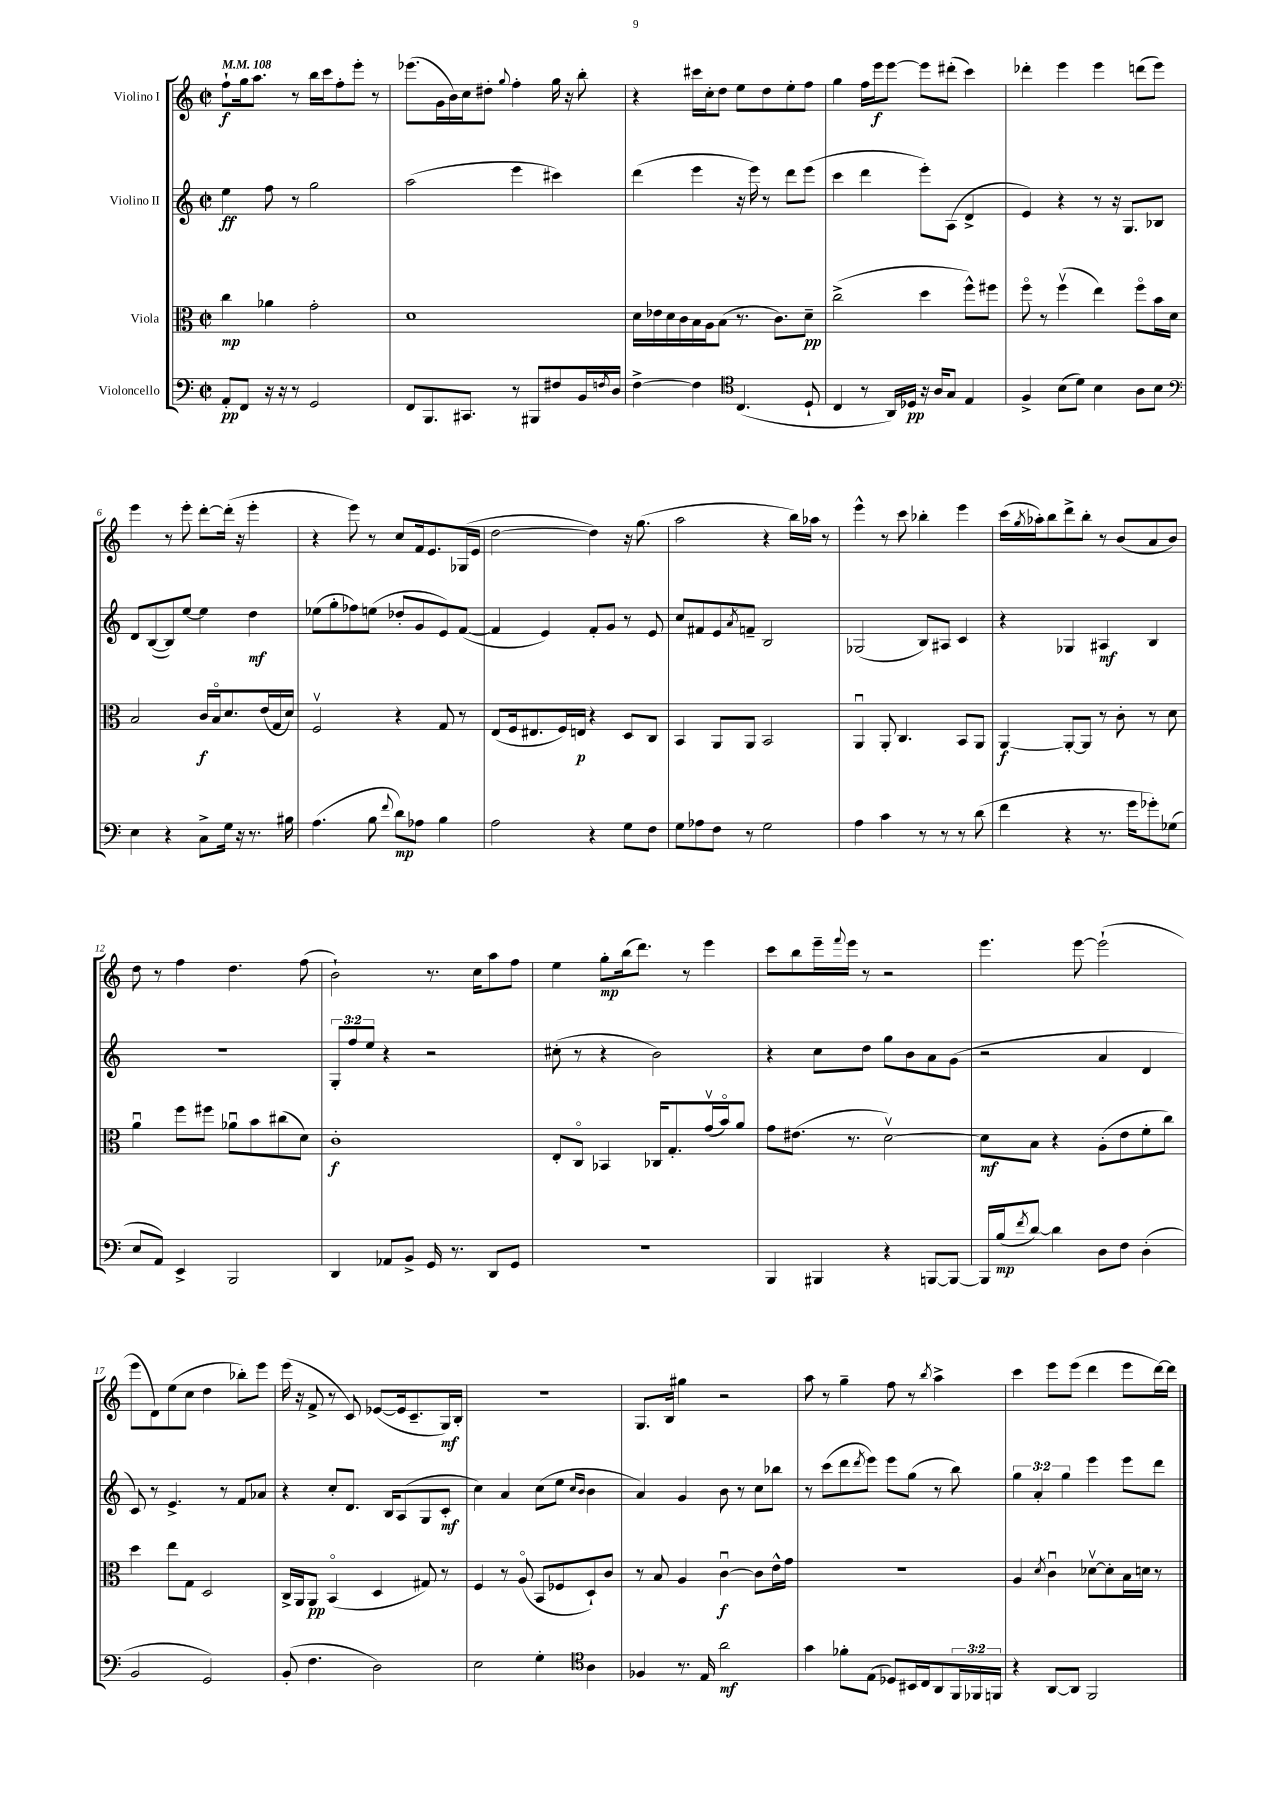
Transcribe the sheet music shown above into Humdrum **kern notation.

**kern	**dynam	**kern	**dynam	**kern	**dynam	**kern	**dynam
*part4	*part4	*part3	*part3	*part2	*part2	*part1	*part1
*staff4	*staff4	*staff3	*staff3	*staff2	*staff2	*staff1	*staff1
*I"Violoncello	*	*I"Viola	*	*I"Violino II	*	*I"Violino I	*
*clefF4	*	*clefC3	*	*clefG2	*	*clefG2	*
*k[]	*	*k[]	*	*k[]	*	*k[]	*
*M2/2	*	*M2/2	*	*M2/2	*	*M2/2	*
*met(c|)	*	*met(c|)	*	*met(c|)	*	*met(c|)	*
*MM108	*	*MM108	*	*MM108	*	*MM108	*
=1	=1	=1	=1	=1	=1	=1	=1
8AA'/L	pp	4cc\	mp	4ee\	ff	8ff`\L	f
8FF/J	.	.	.	.	.	16gg\k	.
.	.	.	.	.	.	8.aa\J	.
16r	.	4a-X\	.	8ff\	.	.	.
16r	.	.	.	.	.	.	.
8r	.	.	.	8r	.	8r	.
2GG/	.	2g'\	.	2gg\	.	16bb\LL	.
.	.	.	.	.	.	16ccc\J	.
.	.	.	.	.	.	8ff'\	.
.	.	.	.	.	.	8eee'\J	.
.	.	.	.	.	.	8r	.
=2	=2	=2	=2	=2	=2	=2	=2
8FF/L	.	1d	.	(2aa\	.	(8.eee-X\L	.
8.BBB/	.	.	.	.	.	.	.
.	.	.	.	.	.	16g\L	.
.	.	.	.	.	.	16b\)	.
8.CC#X/J	.	.	.	.	.	16cc\J	.
.	.	.	.	.	.	8dd#X'\J	.
.	.	.	.	.	.	8qqgg/	.
8r	.	.	.	4eee\	.	4ff'\	.
8BBB#X/L	.	.	.	.	.	.	.
8F#X/	.	.	.	4ccc#X\)	.	16gg\	.
.	.	.	.	.	.	16r	.
16BB/L	.	.	.	.	.	8bb'\	.
8qFn/	.	.	.	.	.	.	.
16D/JJ	.	.	.	.	.	.	.
=3	=3	=3	=3	=3	=3	=3	=3
[4F^\	.	16d\LL	.	(4ddd\	.	4r	.
.	.	16e-X\	.	.	.	.	.
.	.	16d\	.	.	.	.	.
.	.	16c\	.	.	.	.	.
4F\]	.	16B\	.	4eee\	.	16ccc#X\LL	.
.	.	16A\J	.	.	.	16cc'\J	.
.	.	(8B\J	.	.	.	8dd\J	.
*clefC4	*	*	*	*	*	*	*
(4.C/	.	8.r	.	16r	.	8ee\L	.
.	.	.	.	16eee\)	.	.	.
.	.	.	.	8r	.	8dd\	.
.	.	8.c\L)	.	.	.	.	.
.	.	.	.	8ddd\L	.	8ee'\	.
8D`/	.	8d~\J	pp	(8eee\J	.	8ff\J	.
=4	=4	=4	=4	=4	=4	=4	=4
4C/	.	(2cc^\	.	4ccc\	.	4gg\	.
8r	.	.	.	4ddd\	.	16ff\LL	.
.	.	.	.	.	.	16eee\J	f
16AA/LL)	.	.	.	.	.	[8eee\J	.
16D-X/JJ	pp	.	.	.	.	.	.
16r	.	4dd\	.	8eee'\L)	.	8eee\L]	.
16A/KL	.	.	.	.	.	.	.
8G/J	.	.	.	(8A\J	.	(8ddd#X'\J	.
4E/	.	8ff^^\L)	.	4d^/	.	4ccc\)	.
.	.	8ff#X\J	.	.	.	.	.
=5	=5	=5	=5	=5	=5	=5	=5
4F^/	.	8ff\	.	4e/)	.	4ddd-X'\	.
.	.	8r	.	.	.	.	.
(8B\L	.	(4ffv\	.	4r	.	4eee\	.
8d\J)	.	.	.	.	.	.	.
4B\	.	4ee\)	.	8r	.	4eee\	.
.	.	.	.	16r	.	.	.
.	.	.	.	8.G/L	.	.	.
8A\L	.	8ff\L	.	.	.	(8dddn\L	.
8B\J	.	16b\L	.	8B-X/J	.	8eee\J)	.
.	.	16d\JJ	.	.	.	.	.
!!LO:LB:g=z
=6	=6	=6	=6	=6	=6	=6	=6
*clefF4	*	*	*	*	*	*	*
4E\	.	2B/	.	8d/L	.	4eee\	.
.	.	.	.	([8B/	.	.	.
4r	.	.	.	8B/])	.	8r	.
.	.	.	.	[8ee/J	.	8eee'\	.
8C^\L	.	16c/LL	f	4ee\]	.	[8ddd'\L	.
.	.	16B/J	.	.	.	.	.
16G\Jk	.	8.d/	.	.	.	(16ddd'\Jk]	.
16r	.	.	.	.	.	16r	.
8.r	.	.	.	4dd\	mf	4eee'\	.
.	.	(16e/L	.	.	.	.	.
.	.	16G/	.	.	.	.	.
16B#X\	.	16d/JJ)	.	.	.	.	.
=7	=7	=7	=7	=7	=7	=7	=7
(4.A\	.	2Fv/	.	(8ee-X\L	.	4r	.
.	.	.	.	8gg'\	.	.	.
.	.	.	.	8ff-X\)	.	8eee\)	.
8B\	.	.	.	(8een\J	.	8r	.
8qqf/	.	.	.	.	.	.	.
8d\L)	mp	4r	.	8dd-X'/L	.	8cc/L	.
8A-X\J	.	.	.	8g/	.	16f/k	.
.	.	.	.	.	.	8.e/	.
4B\	.	8G/	.	8e/)	.	.	.
.	.	8r	.	([8f/J	.	(16G-X/L	.
.	.	.	.	.	.	16e/JJ	.
=8	=8	=8	=8	=8	=8	=8	=8
2A\	.	(8E/L	.	4f/]	.	[2dd\	.
.	.	16F/k	.	.	.	.	.
.	.	8.E#X/	.	.	.	.	.
.	.	.	.	4e/)	.	.	.
.	.	16F/L)	.	.	.	.	.
.	.	16En/JJ	p	.	.	.	.
4r	.	4r	.	8f'/L	.	4dd\])	.
.	.	.	.	8g/J	.	.	.
8G\L	.	8D/L	.	8r	.	16r	.
.	.	.	.	.	.	(8.gg\	.
8F\J	.	8C/J	.	8e/	.	.	.
=9	=9	=9	=9	=9	=9	=9	=9
8G\L	.	4BB/	.	8cc/L	.	2aa\	.
8A-X\	.	.	.	8f#X/	.	.	.
8F\J	.	8AA/L	.	8e/	.	.	.
.	.	.	.	8qa/	.	.	.
8r	.	8AA/J	.	8fn~/J	.	.	.
2G\	.	2BB/	.	2B/	.	4r	.
.	.	.	.	.	.	16bb\LL)	.
.	.	.	.	.	.	16aa-X\JJ	.
.	.	.	.	.	.	8r	.
=10	=10	=10	=10	=10	=10	=10	=10
4A\	.	4AAu/	.	(2G-X/	.	4eee^^\	.
4c\	.	8AA'/	.	.	.	8r	.
.	.	4.C/	.	.	.	8ccc\	.
8r	.	.	.	8B/L)	.	4bb-X'\	.
8r	.	.	.	8A#X/J	.	.	.
8r	.	8BB/L	.	4c/	.	4eee\	.
(8d\	.	8AA/J	.	.	.	.	.
=11	=11	=11	=11	=11	=11	=11	=11
4f\	.	[4AA/	f	4r	.	(16ccc\LL	.
.	.	.	.	.	.	8qgg/	.
.	.	.	.	.	.	16aa-X'\J)	.
.	.	.	.	.	.	8bb\	.
4r	.	8AA'/L_	.	4G-X/	.	8ddd^\	.
.	.	8AA/J]	.	.	.	8bb'\J	.
8.r	.	8r	.	4A#X/	mf	8r	.
.	.	8c'\	.	.	.	(8b/L	.
16g\KL	.	.	.	.	.	.	.
8g-X'\)	.	8r	.	4B/	.	8a/	.
(8G-X\J	.	8d\	.	.	.	8b/J)	.
!!LO:LB:g=z
=12	=12	=12	=12	=12	=12	=12	=12
8E/L	.	4au\	.	1r	.	8dd\	.
8AA/J)	.	.	.	.	.	8r	.
4EE^/	.	8ff\L	.	.	.	4ff\	.
.	.	8ff#X\J	.	.	.	.	.
2BBB/	.	8a-Xu\L	.	.	.	4.dd\	.
.	.	8b\	.	.	.	.	.
.	.	(8cc#X\	.	.	.	.	.
.	.	8d\J)	.	.	.	(8ff\	.
=13	=13	=13	=13	=13	=13	=13	=13
4DD/	.	1c'	f	12G'/L	.	2b`\)	.
.	.	.	.	12ff/	.	.	.
.	.	.	.	12ee/J	.	.	.
8AA-X/L	.	.	.	4r	.	.	.
8BB^/J	.	.	.	.	.	.	.
16GG/	.	.	.	2r	.	8.r	.
8.r	.	.	.	.	.	.	.
.	.	.	.	.	.	16cc\KL	.
8DD/L	.	.	.	.	.	8aa\	.
8GG/J	.	.	.	.	.	8ff\J	.
=14	=14	=14	=14	=14	=14	=14	=14
1r	.	8E'/L	.	(8cc#X'\	.	4ee\	.
.	.	8C/J	.	8r	.	.	.
.	.	4BB-X/	.	4r	.	8gg'\L	mp
.	.	.	.	.	.	(16bb\k	.
.	.	.	.	.	.	8.ddd\J)	.
.	.	16C-X/KL	.	2b\)	.	.	.
.	.	8.G'/	.	.	.	.	.
.	.	.	.	.	.	8r	.
.	.	(16gv/L	.	.	.	4eee\	.
.	.	16b/J)	.	.	.	.	.
.	.	8a/J	.	.	.	.	.
=15	=15	=15	=15	=15	=15	=15	=15
4BBB/	.	8g\L	.	4r	.	8ccc\L	.
.	.	(8.e#X\J	.	.	.	8bb\	.
4BBB#X/	.	.	.	8cc\L	.	16eee~\L	.
.	.	.	.	.	.	8qqfff/	.
.	.	8.r	.	.	.	16eee\JJ	.
.	.	.	.	8dd\J	.	8r	.
4r	.	[2dv\)	.	8gg\L	.	2r	.
.	.	.	.	8b\	.	.	.
[8BBBn/L	.	.	.	8a\	.	.	.
8BBB/J_	.	.	.	(8g\J	.	.	.
=16	=16	=16	=16	=16	=16	=16	=16
16BBB/LL]	.	8d\L]	mf	2r	.	4.eee\	.
(16B/J	mp	.	.	.	.	.	.
8qf/	.	.	.	.	.	.	.
[8d/J)	.	8B\J	.	.	.	.	.
4d\]	.	4r	.	.	.	.	.
.	.	.	.	.	.	[8eee\	.
8D\L	.	(8A'\L	.	4a/	.	(2eee`\]	.
8F\J	.	8e\	.	.	.	.	.
(4D'\	.	8f'\	.	4d/	.	.	.
.	.	8cc\J)	.	.	.	.	.
!!LO:LB:g=z
=17	=17	=17	=17	=17	=17	=17	=17
2BB/	.	4dd\	.	8c/)	.	8eee\L	.
.	.	.	.	8r	.	8d\)	.
.	.	8ee\L	.	4.e^/	.	(8ee\	.
.	.	8G\J	.	.	.	8cc\J	.
2GG/)	.	2D/	.	.	.	4dd\	.
.	.	.	.	8r	.	.	.
.	.	.	.	8f/L	.	8bb-X'\L)	.
.	.	.	.	8a-X/J	.	8eee\J	.
=18	=18	=18	=18	=18	=18	=18	=18
(8BB'/	.	16C^/LL	.	4r	.	(16eee\	.
.	.	16AA/J	.	.	.	16r	.
4.F\	.	8AA/J	pp	.	.	8f^/	.
.	.	(4BB/	.	8cc'/L	.	8r	.
.	.	.	.	8.d/J	.	8c/)	.
2D\)	.	4D/	.	.	.	([8e-X/L	.
.	.	.	.	16B/KL	.	.	.
.	.	.	.	(8A/	.	16e-/k]	.
.	.	.	.	.	.	8.c~/	.
.	.	8G#X/)	.	8G/	.	.	.
.	.	8r	.	8c'/J	mf	16G/L)	mf
.	.	.	.	.	.	16B'/JJ	.
=19	=19	=19	=19	=19	=19	=19	=19
2E\	.	4F/	.	4cc\)	.	1r	.
.	.	8r	.	4a/	.	.	.
.	.	(8A/	.	.	.	.	.
4G'\	.	8BB/L	.	(8cc\L	.	.	.
.	.	8F-X/	.	8ee\J	.	.	.
*clefC4	*	*	*	*	*	*	*
.	.	.	.	16qqcc/LL	.	.	.
.	.	.	.	16qqb/JJ	.	.	.
4A\	.	8D`/)	.	4b\	.	.	.
.	.	8c/J	.	.	.	.	.
=20	=20	=20	=20	=20	=20	=20	=20
4F-X/	.	8r	.	4a/)	.	8.G/L	.
.	.	8B/	.	.	.	.	.
.	.	.	.	.	.	16B/Jk	.
8.r	.	4A/	.	4g/	.	4gg#X\	.
16E/	.	.	.	.	.	.	.
2a\	mf	[4cu\	f	8b\	.	2r	.
.	.	.	.	8r	.	.	.
.	.	8c\L]	.	8cc\L	.	.	.
.	.	16e^^\L	.	8bb-X\J	.	.	.
.	.	16g\JJ	.	.	.	.	.
=21	=21	=21	=21	=21	=21	=21	=21
4g\	.	1r	.	8r	.	8aa\	.
.	.	.	.	(8ccc\L	.	8r	.
8f-X'\L	.	.	.	8ddd\	.	4gg~\	.
.	.	.	.	8qddd/	.	.	.
(8E\J	.	.	.	8eee\J)	.	.	.
8D-X/L)	.	.	.	8eee\L	.	8ff\	.
16BB#X/L	.	.	.	(8gg\J	.	8r	.
16C/J	.	.	.	.	.	.	.
.	.	.	.	.	.	8qbb/	.
8AA/	.	.	.	8r	.	4aa^\	.
24FF/L	.	.	.	8bb\)	.	.	.
24FF-X/	.	.	.	.	.	.	.
24FFn/JJ	.	.	.	.	.	.	.
=22	=22	=22	=22	=22	=22	=22	=22
4r	.	4A/	.	6gg\	.	4ccc\	.
.	.	.	.	6a'/	.	.	.
.	.	8qd/	.	.	.	.	.
[8AA/L	.	4cu\	.	.	.	8eee\L	.
.	.	.	.	6gg\	.	.	.
8AA/J]	.	.	.	.	.	(8eee\J	.
2FF/	.	[8d-Xv\L	.	4eee\	.	4ddd\	.
.	.	8d-'\]	.	.	.	.	.
.	.	16B\L	.	8eee\L	.	8eee\L	.
.	.	16dn\JJ	.	.	.	.	.
.	.	8r	.	8ddd\J	.	[16ddd\L)	.
.	.	.	.	.	.	16ddd\JJ]	.
==	==	==	==	==	==	==	==
*-	*-	*-	*-	*-	*-	*-	*-
